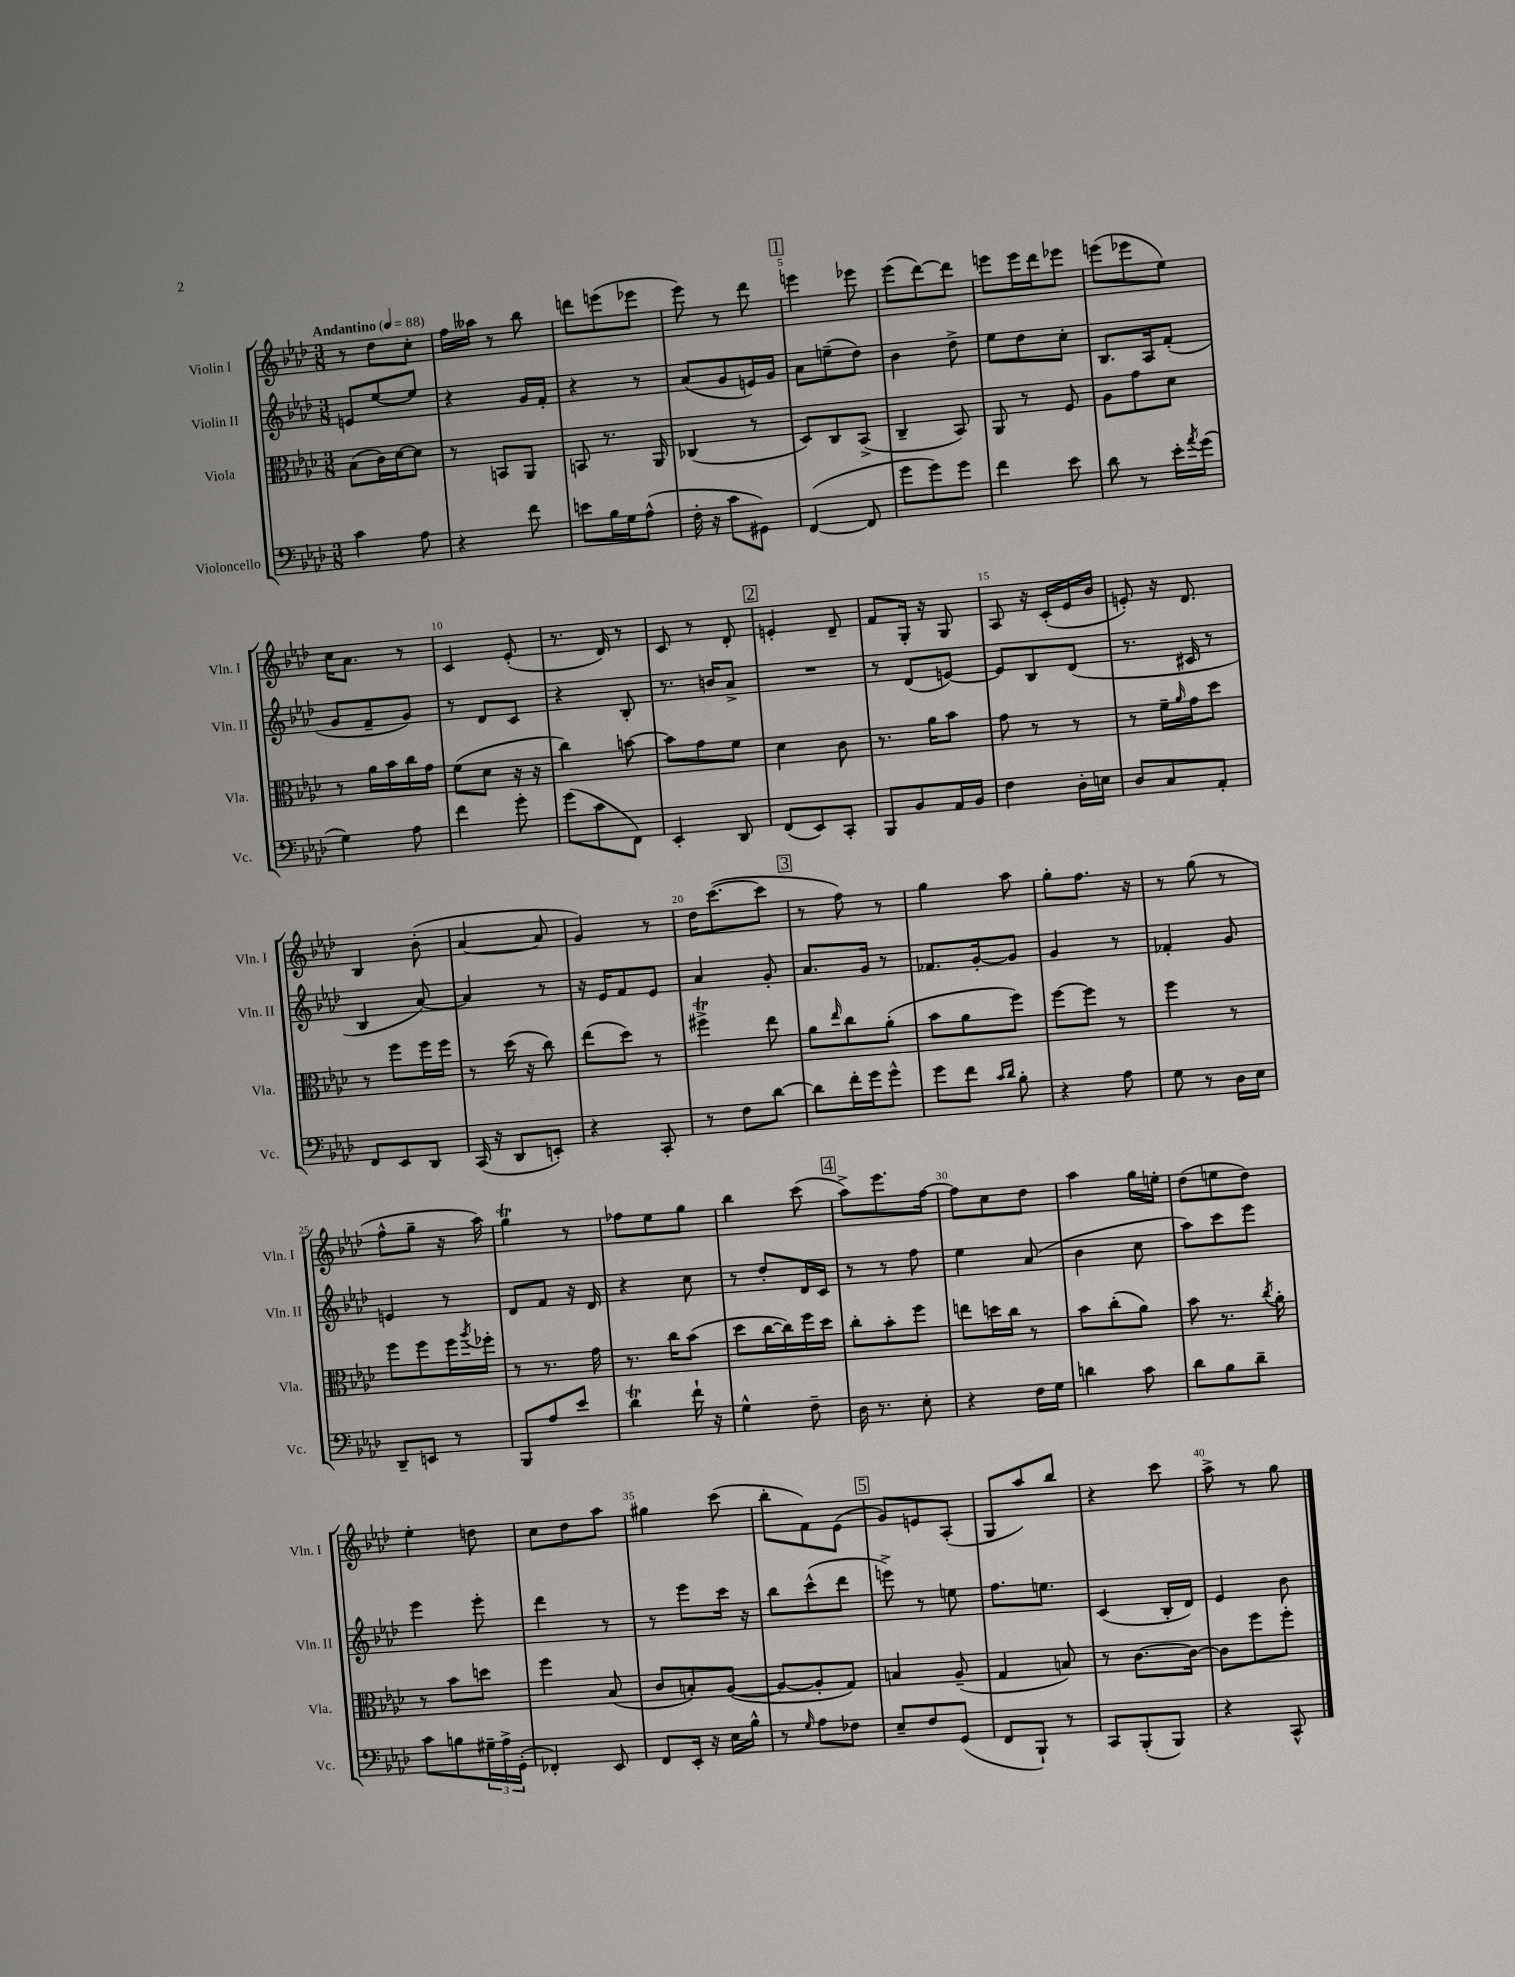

**kern	**kern	**kern	**kern
*staff4	*staff3	*staff2	*staff1
*clefF4	*clefC3	*clefG2	*clefG2
*k[b-e-a-d-]	*k[b-e-a-d-]	*k[b-e-a-d-]	*k[b-e-a-d-]
*M3/8	*M3/8	*M3/8	*M3/8
*MM88	*MM88	*MM88	*MM88
4c	(8B-	8e	8r
.	16c)	[8ee-	8dd-
.	[16d-	.	.
8A-	8d-]	8ee-]	8cc'
=	=	=	=
4r	8r	4r	16ff
.	.	.	16aa--
.	8BB	.	8r
8f	8AA-	16g	8bb-
.	.	16f'	.
=	=	=	=
8e	8BB	4r	8ddd
16B-	8.r	.	(8eee
16G	.	.	.
(8A-^^	.	8r	8eee-
.	16AA-	.	.
=	=	=	=
16F'	(4C-	(8a-	8eee-)
16r	.	.	.
8c	.	8g	8r
8GG#)	8r	16e)	8ddd-
.	.	16g	.
=	=	=	=
([4FF	8D-)	8a-	4eee
.	8C	(8ee~	.
8FF]	(8BB-^	8dd-)	8eee-
=	=	=	=
8g	4C~	4b-	(8eee-
8g)	.	.	[8ddd-)
8g	8BB-)	8dd-^	8ddd-]
=	=	=	=
4f	8AA-	8ee-	8eee
.	8r	8dd-	16eee
.	.	.	16ddd-
8e-	8F	8cc'	8eee-
=	=	=	=
8d-	8A-	8.B-	(8eee
8r	8g	.	8eee-
.	.	16A-	.
16e-'	8d-	(8f'	8ee-)
8qa-	.	.	.
(16g	.	.	.
=	=	=	=
4G)	8r	8g	16cc
.	.	.	8.a-
.	16a-	8f~	.
.	16b-	.	.
8A-	16cc	8g)	8r
.	16g	.	.
=	=	=	=
4f	(8f	8r	4c
.	8d-	8d-	.
8g'	16r	8c	(8e-'
.	16r	.	.
=	=	=	=
(8g	4cc)	4r	8.r
8c	.	.	.
.	.	.	16d-)
8FF)	[8b	8B-'	8r
=	=	=	=
4EE-'	8b]	8.r	8c
.	8g	.	8r
.	.	16b	.
8DD-	8f	8a-^	8d-'
=	=	=	=
(8FF	4d-	4.r	4e'
8EE-)	.	.	.
8CC'	8c	.	8d-~
=	=	=	=
8BBB-	8.r	8r	8f
8BB-	.	(8d-	16G'
.	16a-	.	16r
16AA-	8b-	[8e)	8G
16BB-	.	.	.
=	=	=	=
4F	8g	8e]	8A-
.	8r	8B-	16r
.	.	.	(16c'
16D-'	8r	(8d-	16e-
16E	.	.	16b-
=	=	=	=
8D-	8r	8.r	8e')
8C	16f~	.	16r
.	16qqa-	.	.
.	16g	16c#	8.d-
8AA-'	8dd-	8r	.
=	=	=	=
8FF	8r	4B-	4B-
8EE-	8ff	.	.
8DD-	16ff	[8a-)	(8b-'
.	16ff	.	.
=	=	=	=
(16CC	8r	4a-]	[4a-
16r	.	.	.
8DD-	(16dd-	.	.
.	16r	.	.
8EE')	8cc)	8r	8a-]
=	=	=	=
4r	(8ee-	16r	4g)
.	.	16e-	.
.	8dd-)	8f	.
8CC'	8r	8e-	8r
=	=	=	=
8r	4ff#^	4a-	16dd-
.	.	.	([8.ccc
8F	.	.	.
[8d-	8ee-	8g'	8ccc]
=	=	=	=
8d-]	8a-	8.a-	8r
.	16qqee-	.	.
16f'	8cc	.	8ff)
16g	.	16g	.
8g^^	(8a-'	8r	8r
=	=	=	=
8g	8b-	8.f-	4gg
8f	8a-	.	.
.	.	[16g'	.
16qqc	.	.	.
16qqd-	.	.	.
8B-'	8ff)	8g]	8aa-
=	=	=	=
4r	[8ff	4g	8gg'
.	8ff]	.	8.ff
8A-	8r	8r	.
.	.	.	16r
=	=	=	=
8G	4ff	4f-'	8r
8r	.	.	(8gg
16D-	8r	8g	8r
16E-	.	.	.
=	=	=	=
8DD-~	8ff	4e	8ff^^
8EE	8ff	.	8gg~
8r	16ff	8r	16r
.	8qaa-	.	.
.	16ff-'	.	16aa-)
=	=	=	=
8BBB-	8r	8d-	4gg
8A-	8.r	8f	.
8e-	.	16r	8r
.	16g	16d-	.
=	=	=	=
4d-	8.r	4r	8ff-
.	.	.	8ee-
.	16cc	.	.
16f`	(8b-	8cc	8gg
16r	.	.	.
=	=	=	=
4G^^	8dd-	8r	4bb-
.	[16cc	8dd-'	.
.	16cc])	.	.
8F~	16ff	16d-	(8ccc
.	16dd-	16c	.
=	=	=	=
16D-	8cc'	8r	8aa-^)
8.r	.	.	.
.	8b-'	8r	8.eee-
8E-'	8ff	8ff	.
.	.	.	[16ff
=	=	=	=
4r	8ee	4ee-	8ff]
.	16dd	.	8cc
.	16cc	.	.
16F	8r	(8a-	8dd-
16G	.	.	.
=	=	=	=
4d	8b-	4b-	4aa-
.	(8cc'	.	.
8c	8a-)	8cc	16gg
.	.	.	16ee'
=	=	=	=
8d-	8b-	8aa-)	(8dd-
8B-	8.r	8ccc	8ee
8d-~	.	8eee-	8dd-)
.	8qcc	.	.
.	16a-'	.	.
=	=	=	=
8c	8r	4eee-	4ee-'
8B	8b-	.	.
24G#~	8dd	8eee-'	8dd
24A-^	.	.	.
(24GG'	.	.	.
=	=	=	=
4FF-')	4ff	4ddd-	8cc
.	.	.	8dd-
8EE-	(8B-	8r	8aa-
=	=	=	=
8FF	8c	8r	4gg#
16EE-'	8B')	8eee-	.
16r	.	.	.
16E-	([8A-	16ccc	(8ccc
16B-^^	.	16r	.
=	=	=	=
8r	8A-_	8bb-	8bb-'
16qqG	.	.	.
8A-	8A-']	(8ccc^^	8f)
8F-	8G)	8ddd-	(8e-
=	=	=	=
8E-~	4B	8eee^)	8g)
8F	.	8r	8e
(8GG	(8A-~	8ee	(8A-'
=	=	=	=
8FF	4G	8.ff	8G
8BBB-`)	.	.	8aa-)
.	.	8.ee	.
8r	8B)	.	8bb-
=	=	=	=
8CC	8r	(4c	4r
(8BBB-'	[8.c	.	.
8BBB-)	.	16B-'	8ccc
.	16c_	16d-)	.
=	=	=	=
4r	8c]	4e-	8aa-^
.	8ff	.	8r
8CC^^	8ff'	8b-	8gg
==	==	==	==
*-	*-	*-	*-
